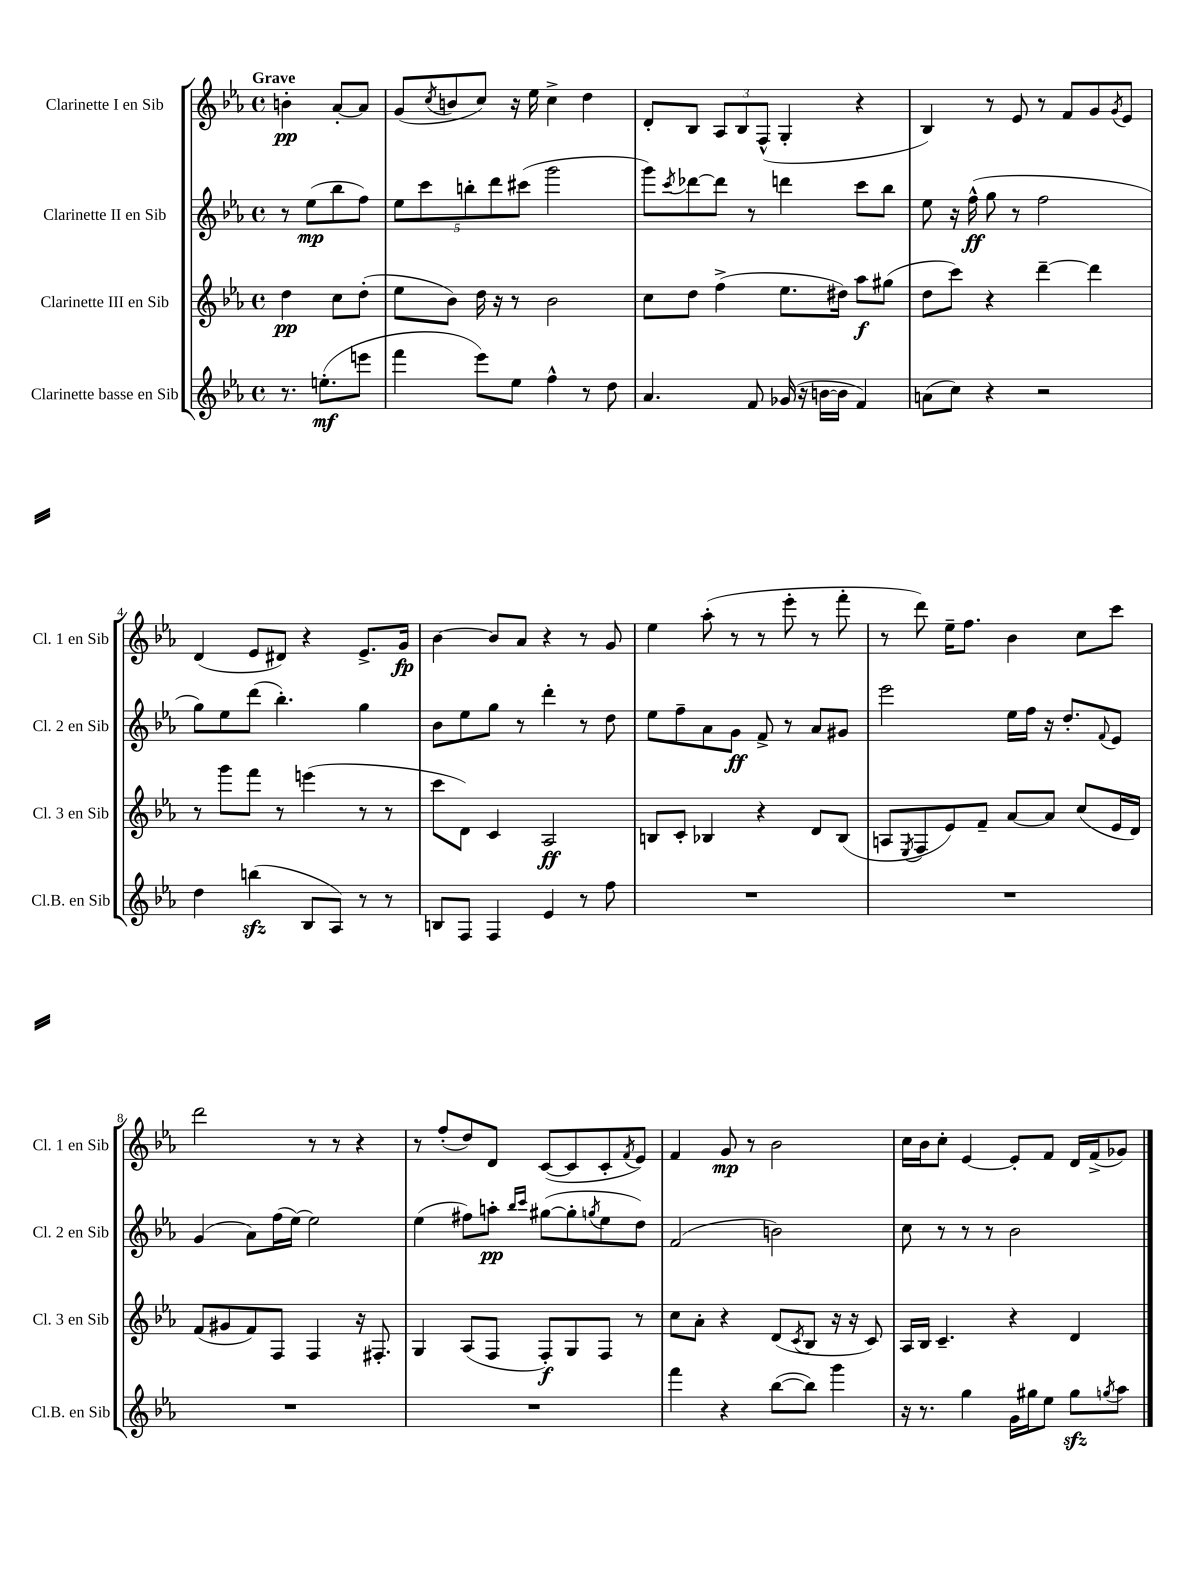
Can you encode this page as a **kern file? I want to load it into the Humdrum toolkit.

**kern	**dynam	**kern	**dynam	**kern	**dynam	**kern	**dynam
*part4	*part4	*part3	*part3	*part2	*part2	*part1	*part1
*staff4	*staff4	*staff3	*staff3	*staff2	*staff2	*staff1	*staff1
*I"Clarinette basse en Sib	*	*I"Clarinette III en Sib	*	*I"Clarinette II en Sib	*	*I"Clarinette I en Sib	*
*I'Cl.B. en Sib	*	*I'Cl. 3 en Sib	*	*I'Cl. 2 en Sib	*	*I'Cl. 1 en Sib	*
*clefG2	*	*clefG2	*	*clefG2	*	*clefG2	*
*k[b-e-a-]	*	*k[b-e-a-]	*	*k[b-e-a-]	*	*k[b-e-a-]	*
*M4/4	*	*M4/4	*	*M4/4	*	*M4/4	*
*met(c)	*	*met(c)	*	*met(c)	*	*met(c)	*
=	=	=	=	=	=	=	=
!	!	!	!	!	!	!LO:TX:a:B:t=Grave	!
8.r	.	4dd\	pp	8r	.	4bn'\	pp
.	.	.	.	(8ee-\L	mp	.	.
(8.een'\L	mf	.	.	.	.	.	.
.	.	8cc\L	.	8bb-\	.	[8a-'/L	.
8eeen\J	.	(8dd'\J	.	8ff\J)	.	8a-/J]	.
=1	=1	=1	=1	=1	=1	=1	=1
4fff\	.	8ee-\L	.	10ee-\L	.	(8g/L	.
.	.	.	.	10ccc\	.	.	.
.	.	.	.	.	.	8qcc/	.
.	.	8b-\J)	.	.	.	8bn/	.
.	.	.	.	10bbn'\	.	.	.
8eee-\L)	.	16dd\	.	.	.	8cc/J)	.
.	.	.	.	10ddd\	.	.	.
.	.	16r	.	.	.	.	.
8ee-\J	.	8r	.	.	.	16r	.
.	.	.	.	(10ccc#X\J	.	.	.
.	.	.	.	.	.	16ee-\	.
4ff^^\	.	2b-\	.	2ggg\	.	4cc^\	.
8r	.	.	.	.	.	4dd\	.
8dd\	.	.	.	.	.	.	.
=2	=2	=2	=2	=2	=2	=2	=2
4.a-/	.	8cc\L	.	8ggg\L)	.	8d'/L	.
.	.	.	.	8qccc/	.	.	.
.	.	8dd\J	.	[8ddd-X\	.	8B-/J	.
.	.	(4ff^\	.	8ddd-\J]	.	12A-/L	.
.	.	.	.	.	.	12B-/	.
8f/	.	.	.	8r	.	.	.
.	.	.	.	.	.	(12F^^/J	.
(16g-X/	.	8.ee-\L	.	4dddn\	.	4G'/	.
16r	.	.	.	.	.	.	.
[16bn\LL	.	.	.	.	.	.	.
16b\JJ]	.	16dd#X\Jk)	.	.	.	.	.
4f/)	.	8aa-\L	f	8ccc\L	.	4r	.
.	.	(8gg#X\J	.	8bb-\J	.	.	.
=3	=3	=3	=3	=3	=3	=3	=3
(8an\L	.	8dd\L	.	8ee-\	.	4B-/)	.
8cc\J)	.	8ccc\J)	.	16r	.	.	.
.	.	.	.	(16ff^^\	ff	.	.
4r	.	4r	.	8gg\	.	8r	.
.	.	.	.	8r	.	8e-/	.
2r	.	[4ddd~\	.	2ff\	.	8r	.
.	.	.	.	.	.	8f/L	.
.	.	4ddd\]	.	.	.	8g/	.
.	.	.	.	.	.	8qg/	.
.	.	.	.	.	.	8e-/J	.
!!LO:LB:g=z
=4	=4	=4	=4	=4	=4	=4	=4
4dd\	.	8r	.	8gg\L)	.	(4d/	.
.	.	8ggg\L	.	8ee-\	.	.	.
(4bbnzz\	.	8fff\J	.	(8ddd\J	.	8e-/L	.
.	.	8r	.	4.bb-'\)	.	8d#X/J)	.
8B-/L	.	(4eeen\	.	.	.	4r	.
8A-/J)	.	.	.	.	.	.	.
8r	.	8r	.	4gg\	.	8.e-^/L	.
8r	.	8r	.	.	.	.	.
.	.	.	.	.	.	16g/Jk	fp
=5	=5	=5	=5	=5	=5	=5	=5
8Bn/L	.	8ccc\L	.	8b-\L	.	[4b-\	.
8F/J	.	8d\J)	.	8ee-\	.	.	.
4F/	.	4c/	.	8gg\J	.	8b-/L]	.
.	.	.	.	8r	.	8a-/J	.
4e-/	.	2A-/	ff	4ddd'\	.	4r	.
8r	.	.	.	8r	.	8r	.
8ff\	.	.	.	8dd\	.	8g/	.
=6	=6	=6	=6	=6	=6	=6	=6
1r	.	8Bn/L	.	8ee-\L	.	4ee-\	.
.	.	8c'/J	.	8ff~\	.	.	.
.	.	4B-X/	.	8a-\	.	(8aa-'\	.
.	.	.	.	8g\J	ff	8r	.
.	.	4r	.	8f^/	.	8r	.
.	.	.	.	8r	.	8eee-'\	.
.	.	8d/L	.	8a-/L	.	8r	.
.	.	(8B-/J	.	8g#X/J	.	8fff'\	.
=7	=7	=7	=7	=7	=7	=7	=7
1r	.	8An/L	.	2eee-\	.	8r	.
.	.	8qE-/	.	.	.	.	.
.	.	8F/	.	.	.	8ddd\)	.
.	.	8e-/)	.	.	.	16ee-~\KL	.
.	.	.	.	.	.	8.ff\J	.
.	.	8f~/J	.	.	.	.	.
.	.	[8a-/L	.	16ee-\LL	.	4b-\	.
.	.	.	.	16ff\JJ	.	.	.
.	.	8a-/J]	.	16r	.	.	.
.	.	.	.	8.dd'/L	.	.	.
.	.	(8cc/L	.	.	.	8cc\L	.
.	.	.	.	8qqf/	.	.	.
.	.	16e-/L	.	8e-/J	.	8ccc\J	.
.	.	16d/JJ)	.	.	.	.	.
!!LO:LB:g=z
=8	=8	=8	=8	=8	=8	=8	=8
1r	.	(8f/L	.	(4g/	.	2ddd\	.
.	.	8g#X/	.	.	.	.	.
.	.	8f/)	.	8a-\L)	.	.	.
.	.	8F/J	.	(16ff\L	.	.	.
.	.	.	.	[16ee-\JJ)	.	.	.
.	.	4F/	.	2ee-\]	.	8r	.
.	.	.	.	.	.	8r	.
.	.	16r	.	.	.	4r	.
.	.	8.F#X'/	.	.	.	.	.
=9	=9	=9	=9	=9	=9	=9	=9
1r	.	4G/	.	(4ee-\	.	8r	.
.	.	.	.	.	.	(8ff'/L	.
.	.	(8A-/L	.	8ff#X\L)	.	8dd/)	.
.	.	8F/J	.	8aan'\J	pp	8d/J	.
.	.	.	.	16qqbb-/LL	.	.	.
.	.	.	.	16qqccc/JJ	.	.	.
.	.	8F'/L)	f	([8gg#X\L	.	([8c/L	.
.	.	8G/	.	8gg#'\]	.	8c/]	.
.	.	.	.	8qggn/	.	.	.
.	.	8F/J	.	8ee-\	.	8c'/	.
.	.	.	.	.	.	8qf/	.
.	.	8r	.	8dd\J)	.	8e-/J)	.
=10	=10	=10	=10	=10	=10	=10	=10
4fff\	.	8cc\L	.	(2f/	.	4f/	.
.	.	8a-'\J	.	.	.	.	.
4r	.	4r	.	.	.	8g/	mp
.	.	.	.	.	.	8r	.
([8bb-\L	.	(8d/L	.	2bn\)	.	2b-\	.
.	.	8qc/	.	.	.	.	.
8bb-\J])	.	8B-/J	.	.	.	.	.
4ggg\	.	16r	.	.	.	.	.
.	.	16r	.	.	.	.	.
.	.	8c/)	.	.	.	.	.
=11	=11	=11	=11	=11	=11	=11	=11
16r	.	16A-/LL	.	8cc\	.	16cc\LL	.
8.r	.	16B-/JJ	.	.	.	16b-\J	.
.	.	4.c~/	.	8r	.	8cc'\J	.
4gg\	.	.	.	8r	.	[4e-/	.
.	.	.	.	8r	.	.	.
16g\LL	.	4r	.	2b-\	.	8e-'/L]	.
16gg#X\J	.	.	.	.	.	.	.
8ee-\J	.	.	.	.	.	8f/J	.
8gg#zz\L	.	4d/	.	.	.	16d/LL	.
.	.	.	.	.	.	(16f^/J	.
8qggn/	.	.	.	.	.	.	.
8aa-\J	.	.	.	.	.	8g-X/J)	.
==	==	==	==	==	==	==	==
*-	*-	*-	*-	*-	*-	*-	*-
